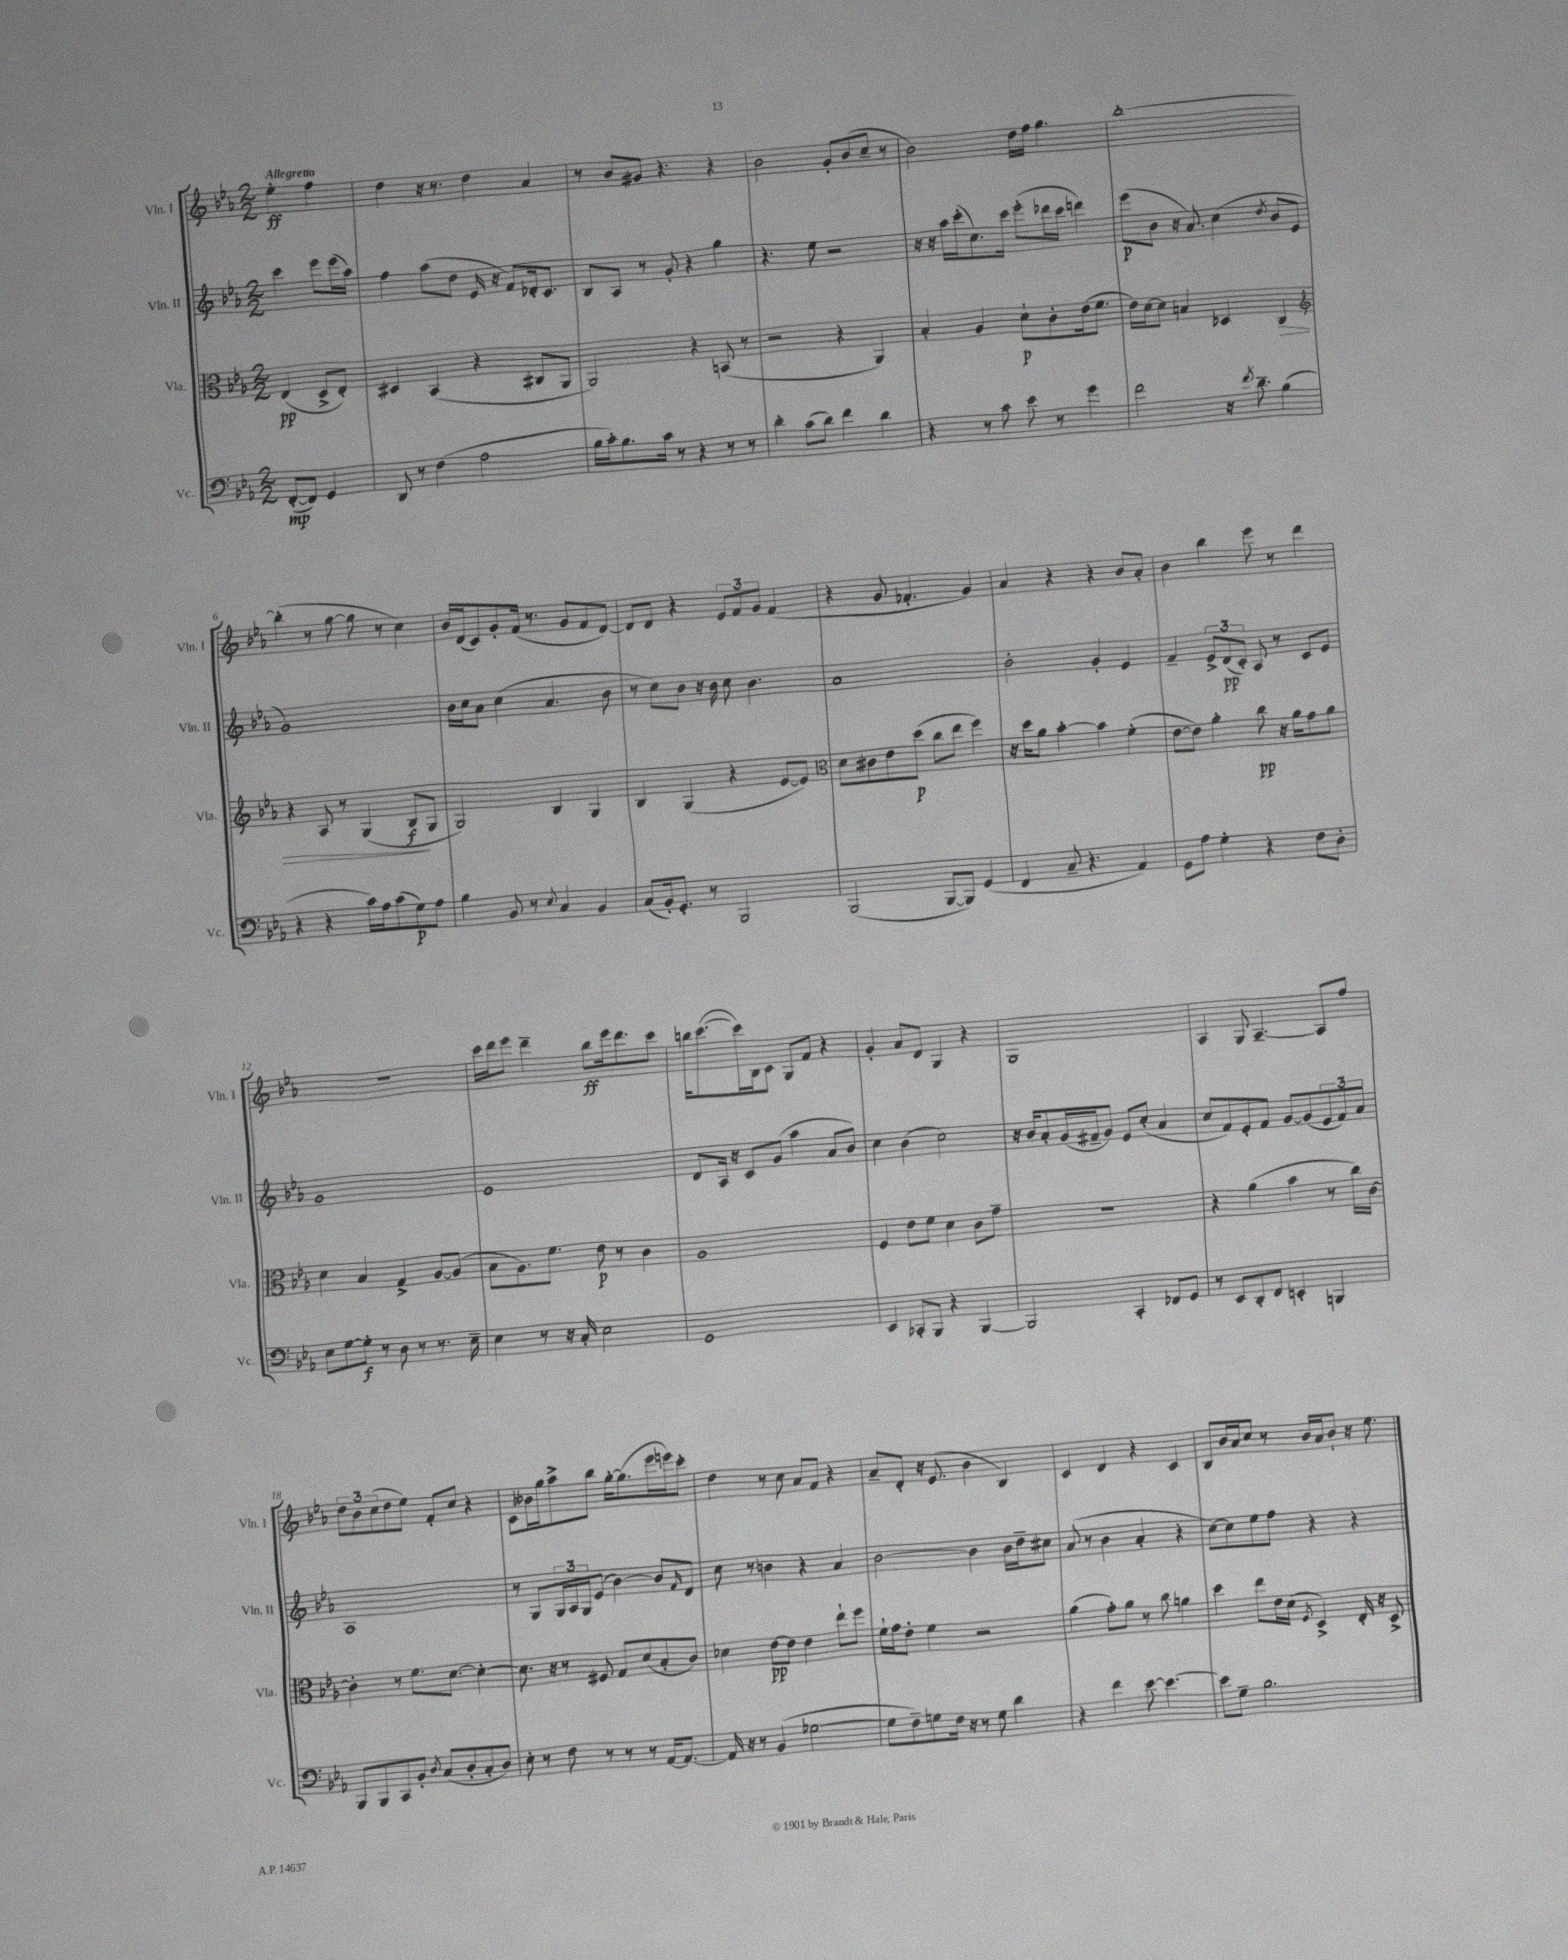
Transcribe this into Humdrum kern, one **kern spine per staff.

**kern	**dynam	**kern	**dynam	**kern	**dynam	**kern	**dynam
*part4	*part4	*part3	*part3	*part2	*part2	*part1	*part1
*staff4	*staff4	*staff3	*staff3	*staff2	*staff2	*staff1	*staff1
*I"Vc.	*	*I"Vla.	*	*I"Vln. II	*	*I"Vln. I	*
*I'Vc.	*	*I'Vla.	*	*I'Vln. II	*	*I'Vln. I	*
*clefF4	*	*clefC3	*	*clefG2	*	*clefG2	*
*k[b-e-a-]	*	*k[b-e-a-]	*	*k[b-e-a-]	*	*k[b-e-a-]	*
*M2/2	*	*M2/2	*	*M2/2	*	*M2/2	*
=	=	=	=	=	=	=	=
!	!	!	!	!	!	!LO:TX:a:B:t=Allegretto	!
([8FF'/L	mp	(4E-/	pp	4ccc\	.	4ee-'\	ff
8FF/J])	.	.	.	.	.	.	.
4GG/	.	8D^/L	.	8eee-\L	.	4ff\	.
.	.	8E-'/J)	.	(16eee-\L	.	.	.
.	.	.	.	16aa-\JJ)	.	.	.
=1	=1	=1	=1	=1	=1	=1	=1
8DD/	.	4D#X/	.	4ff\	.	4dd\	.
8r	.	.	.	.	.	.	.
(4F\	.	(4BB-/	.	(8aa-\L	.	16r	.
.	.	.	.	.	.	8.r	.
.	.	.	.	8dd\J	.	.	.
2A-\	.	4r	.	16e-/	.	4dd\	.
.	.	.	.	16r	.	.	.
.	.	.	.	8f/L)	.	.	.
.	.	8C#X/L	.	16d-X'/k	.	4a-/	.
.	.	.	.	8.c/J	.	.	.
.	.	8AA-/J	.	.	.	.	.
=2	=2	=2	=2	=2	=2	=2	=2
16B-\LL	.	2AA-/)	.	8B-/L	.	8r	.
16c'\J)	.	.	.	.	.	.	.
8.B-\	.	.	.	8A-/J	.	8b-/L	.
.	.	.	.	8r	.	8g#X/J	.
16c\Jk	.	.	.	.	.	.	.
8r	.	.	.	8g'/	.	4.r	.
4r	.	4r	.	4r	.	.	.
8r	.	(8BBn/	.	4gg\	.	4r	.
8r	.	8r	.	.	.	.	.
=3	=3	=3	=3	=3	=3	=3	=3
4d'\	.	2r	.	4.r	.	2b-\	.
(8c\L	.	.	.	.	.	.	.
8d\J)	.	.	.	8ee-\	.	.	.
4f\	.	4r	.	2r	.	8g'/L	.
.	.	.	.	.	.	(8b-/	.
4d\	.	4AA-/)	.	.	.	8cc~/J	.
.	.	.	.	.	.	8r	.
=4	=4	=4	=4	=4	=4	=4	=4
4r	.	4B-'/	.	16r	.	2b-\)	.
.	.	.	.	16r	.	.	.
.	.	.	.	16aa-\LL	.	.	.
.	.	.	.	(16ccc'\J	.	.	.
8r	.	4A-/	.	8.cc\)	.	.	.
8c\	.	.	.	.	.	.	.
.	.	.	.	16ccc\Jk	.	.	.
8e-\	.	8d`\L	p	(8eee-'\L	.	16dd\LL	.
.	.	.	.	.	.	16ff\JJ	.
8r	.	8c'\	.	16ddd-X\L	.	4.gg\	.
.	.	.	.	16ccc\JJ	.	.	.
4g\	.	(16e-\k	.	4dddn\)	.	.	.
.	.	8.f\J	.	.	.	.	.
=5	=5	=5	=5	=5	=5	=5	=5
2f\	.	16e-\LL)	.	(8eee-\L	p	[1bb-'	.
.	.	[16d\J	.	.	.	.	.
.	.	8d\J]	.	8b-\J	.	.	.
.	.	4Bn/	.	16r	.	.	.
.	.	.	.	8.a-/)	.	.	.
16r	.	4D-X/	.	(4cc\	.	.	.
8qf/	.	.	.	.	.	.	.
8.d~\	.	.	.	.	.	.	.
.	.	.	.	8qdd/	.	.	.
!	!	!	!LO:HP:b	!	!	!	!
(4B-\	.	4C/	>	8b-/L	.	.	.
.	.	.	.	8e-/J	.	.	.
!!LO:LB:g=z
=6	=6	=6	=6	=6	=6	=6	=6
*	*	*clefG2	*	*	*	*	*
4r	.	4r	.	1g)	.	(4bb-'\]	.
4r	.	8A-/	.	.	.	8r	.
.	.	8r	.	.	.	[8gg\	.
16c\LL)	.	(4G/	.	.	.	8gg\]	.
16A-\J	.	.	.	.	.	.	.
(8c\	.	.	.	.	.	8r	.
8G\)	p	8B-/L	f	.	.	4cc\)	.
8A-\J	.	8G/J	]	.	.	.	.
=7	=7	=7	=7	=7	=7	=7	=7
4B-\	.	2G/)	.	16b-\LL	.	16b-/LL	.
.	.	.	.	16cc\J	.	(16d/J	.
.	.	.	.	8a-\J	.	8c/)	.
8BB-/	.	.	.	(4cc\	.	8g'/	.
8r	.	.	.	.	.	(16f/Jk	.
.	.	.	.	.	.	8.r	.
8qqE-/	.	.	.	.	.	.	.
4C/	.	4B-/	.	4.a-/	.	.	.
.	.	.	.	.	.	8g/L	.
4BB-/	.	4G/	.	.	.	8f/	.
.	.	.	.	8b-\	.	[8d/J)	.
=8	=8	=8	=8	=8	=8	=8	=8
(8C/L	.	4B-/	.	8r	.	8d/L]	.
16BB-'/k)	.	.	.	8cc\L)	.	8d/J	.
8.GG'/J	.	.	.	.	.	.	.
.	.	(4G/	.	8b-\J	.	4r	.
8r	.	.	.	16r	.	.	.
.	.	.	.	16b-\	.	.	.
2BBB-/	.	4r	.	8cc\	.	12e-/L	.
.	.	.	.	.	.	12f/	.
.	.	.	.	4.b-\	.	.	.
.	.	.	.	.	.	12g/J	.
.	.	[8e-/L	.	.	.	(4f/	.
.	.	8e-/J])	.	.	.	.	.
=9	=9	=9	=9	=9	=9	=9	=9
*	*	*clefC3	*	*	*	*	*
(2BBB-/	.	8d\L	.	1a-	.	4r	.
.	.	8c#X\	.	.	.	.	.
.	.	8e-\	.	.	.	8g/	.
.	.	(8dd\J	p	.	.	4.f-X'/	.
[8BBB-/L	.	8cc\L	.	.	.	.	.
8BBB-/J])	.	8ee-\J	.	.	.	.	.
(4GG/	.	4ff\)	.	.	.	4g/)	.
=10	=10	=10	=10	=10	=10	=10	=10
4FF/	.	16r	.	2b-'\	.	4a-/	.
.	.	16dd\KL	.	.	.	.	.
.	.	8a-\J	.	.	.	.	.
8C~/	.	[4b-'\	.	.	.	4r	.
4.r	.	.	.	.	.	.	.
.	.	4b-\]	.	4g'/	.	4r	.
4AA-/)	.	(4f'\	.	4e-/	.	8b-/L	.
.	.	.	.	.	.	8a-'/J	.
=11	=11	=11	=11	=11	=11	=11	=11
8GG\L	.	[8e-\L	.	4f~/	.	4b-\	.
8A-\J	.	8e-\J])	.	.	.	.	.
4G'\	.	4a-'\	.	12e-^/L	.	4bb-\	.
.	.	.	.	(12d/	pp	.	.
.	.	.	.	12c'/J)	.	.	.
4r	.	8cc\	pp	8A-/	.	8eee-\	.
.	.	16r	.	8r	.	8r	.
.	.	16a-\KL	.	.	.	.	.
8F\L	.	8g\	.	8c/L	.	4ddd\	.
8D'\J	.	8a-\J	.	8e-/J	.	.	.
!!LO:LB:g=z
=12	=12	=12	=12	=12	=12	=12	=12
8E-\L	.	4d\	.	1g	.	1r	.
[8G\	.	.	.	.	.	.	.
8G'\J]	f	4B-/	.	.	.	.	.
8r	.	.	.	.	.	.	.
8D\	.	4G^/	.	.	.	.	.
8r	.	.	.	.	.	.	.
8.r	.	[8A-/L	.	.	.	.	.
.	.	(8A-/J]	.	.	.	.	.
16E-~\	.	.	.	.	.	.	.
=13	=13	=13	=13	=13	=13	=13	=13
4E-\	.	8B-\L	.	1e-	.	16ccc\LL	.
.	.	.	.	.	.	16ddd\J	.
.	.	8.A-\)	.	.	.	8eee-\J	.
8r	.	.	.	.	.	4ddd~\	.
.	.	8.f\J	.	.	.	.	.
16r	.	.	.	.	.	.	.
16C'/	.	.	.	.	.	.	.
2E-\	.	8e-\	p	.	.	8bb-\L	ff
.	.	8r	.	.	.	16eee-\k	.
.	.	.	.	.	.	8.ddd\	.
.	.	4c\	.	.	.	.	.
.	.	.	.	.	.	8ccc\J	.
=14	=14	=14	=14	=14	=14	=14	=14
1GG	.	1A-	.	8d/L	.	16bbn\KL	.
.	.	.	.	.	.	([8.ccc\	.
.	.	.	.	16A-/Jk	.	.	.
.	.	.	.	16r	.	.	.
.	.	.	.	8c/L	.	16ccc\L])	.
.	.	.	.	.	.	16B-\J	.
.	.	.	.	(8g/J	.	8c\J	.
.	.	.	.	4aa-\	.	8G/L	.
.	.	.	.	.	.	8f/J	.
.	.	.	.	8a-/L	.	4r	.
.	.	.	.	8b-/J)	.	.	.
=15	=15	=15	=15	=15	=15	=15	=15
4EE-/	.	4F/	.	4cc\	.	4g'/	.
8CC-X'/L	.	8e-\L	.	(4b-\	.	8a-/L	.
8BBB-/J	.	8f\J	.	.	.	8d/J	.
4r	.	4d\	.	2cc\)	.	4G/	.
[4BBB-/	.	8c\L	.	.	.	4r	.
.	.	8g~\J	.	.	.	.	.
=16	=16	=16	=16	=16	=16	=16	=16
2BBB-/]	.	1r	.	16r	.	1G	.
.	.	.	.	16b-/KL	.	.	.
.	.	.	.	8a-'/	.	.	.
.	.	.	.	(16g/L	.	.	.
.	.	.	.	16f#X~/J	.	.	.
.	.	.	.	8g/J)	.	.	.
4CC'/	.	.	.	8e-/L	.	.	.
.	.	.	.	(8cc'/J	.	.	.
8FF-X/L	.	.	.	4a-/	.	.	.
8GG/J	.	.	.	.	.	.	.
=17	=17	=17	=17	=17	=17	=17	=17
8r	.	4r	.	8cc/L	.	4A-/	.
8EE-/L	.	.	.	8f/)	.	.	.
8DD'/	.	(4a-\	.	8e-'/	.	8G/	.
8FF/J	.	.	.	8f/J	.	[4.A-~/	.
4EEn'/	.	4b-\	.	[8g/L	.	.	.
.	.	.	.	(8g/]	.	.	.
4BBBn/	.	8r	.	12e-/	.	8A-/L]	.
.	.	.	.	12f/)	.	.	.
.	.	16cc\LL)	.	.	.	8ff/J	.
.	.	.	.	12a-/J	.	.	.
.	.	[16c\JJ	.	.	.	.	.
!!LO:LB:g=z
=18	=18	=18	=18	=18	=18	=18	=18
8BBB-/L	.	4c'\]	.	1A-	.	12dd\L	.
.	.	.	.	.	.	12b-\	.
8BBB-/	.	.	.	.	.	.	.
.	.	.	.	.	.	(12cc\	.
8CC/	.	8r	.	.	.	8dd\	.
8BB-'/J	.	8.f\L	.	.	.	8ee-\J)	.
8qD/	.	.	.	.	.	.	.
(8C/L	.	.	.	.	.	8f'/L	.
.	.	[8.d\J	.	.	.	.	.
8D'/	.	.	.	.	.	8cc/J	.
8C'/	.	4d'\_	.	.	.	4r	.
8D/J)	.	.	.	.	.	.	.
=19	=19	=19	=19	=19	=19	=19	=19
8E-'\	.	8.d\]	.	8r	.	8c\L	.
8r	.	.	.	8G/L	.	16b--X\L	.
.	.	16r	.	.	.	16gg\J	.
8F\	.	8r	.	24G/L	.	8aa-^\	.
.	.	.	.	24A-/	.	.	.
.	.	.	.	24G/J	.	.	.
8r	.	8F#X/	.	(8e-/J	.	8bb-\J	.
8r	.	8G/L	.	[4b-\)	.	[16gg'\KL	.
.	.	.	.	.	.	(8.gg\]	.
8r	.	(8d/	.	.	.	.	.
[16AA-/KL	.	8B-'/	.	8b-/L]	.	16eee-\L	.
8.AA-/J_	.	.	.	.	.	16eeen\J)	.
.	.	.	.	16qqf/	.	.	.
.	.	8c/J)	.	8d/J	.	8ccc'\J	.
=20	=20	=20	=20	=20	=20	=20	=20
16AA-/]	.	4d-X\	.	8cc\	.	4dd\	.
16r	.	.	.	.	.	.	.
8r	.	.	.	8r	.	.	.
(4BB-/	.	[8e-\L	pp	4bn\	.	8r	.
.	.	8e-\J]	.	.	.	8cc\	.
[2G-X\	.	4e-\	.	4r	.	8a-/L	.
.	.	.	.	.	.	8f/J	.
.	.	8ee-`\L	.	4a-/	.	4r	.
.	.	8ff\J	.	.	.	.	.
=21	=21	=21	=21	=21	=21	=21	=21
8G-\L]	.	16f`\LL	.	[2b-\	.	8a-~/L	.
.	.	16g\J	.	.	.	.	.
8F~\)	.	8e-'\J	.	.	.	8d'/J	.
8Gn\	.	4f\	.	.	.	16r	.
.	.	.	.	.	.	(8.e-/	.
16F\Jk	.	.	.	.	.	.	.
16r	.	.	.	.	.	.	.
8r	.	2r	.	4b-\]	.	4b-\	.
8G\	.	.	.	.	.	.	.
4d\	.	.	.	16b-\LL	.	4B-/)	.
.	.	.	.	16dd~\J	.	.	.
.	.	.	.	8cc#X\J	.	.	.
=22	=22	=22	=22	=22	=22	=22	=22
4r	.	(4a-\	.	(8a-/	.	4c/	.
.	.	.	.	8r	.	.	.
4f\	.	8g'\L)	.	4b-\	.	4d/	.
.	.	8a-\J	.	.	.	.	.
[8e-\	.	8r	.	4a-'/	.	4r	.
4.e-\_	.	8cc\	.	.	.	.	.
.	.	4an\	.	4r	.	4c/	.
=23	=23	=23	=23	=23	=23	=23	=23
8e-\L]	.	4dd\	.	[8cc\L)	.	8B-/L	.
8G~\J	.	.	.	8cc\]	.	16b-/L	.
.	.	.	.	.	.	16a-/J	.
2.B-\	.	8ee-\L	.	8ee-\	.	8cc/J	.
.	.	16e-\L	.	8ff\J	.	8r	.
.	.	(16d\JJ	.	.	.	.	.
.	.	8qF/	.	.	.	.	.
.	.	4D^/)	.	4r	.	16b-/LL	.
.	.	.	.	.	.	16a-/J	.
.	.	.	.	.	.	8b-`/J	.
.	.	16E-'/	.	4r	.	16r	.
.	.	16r	.	.	.	8.ee-\	.
.	.	8D^/	.	.	.	.	.
==	==	==	==	==	==	==	==
*-	*-	*-	*-	*-	*-	*-	*-
